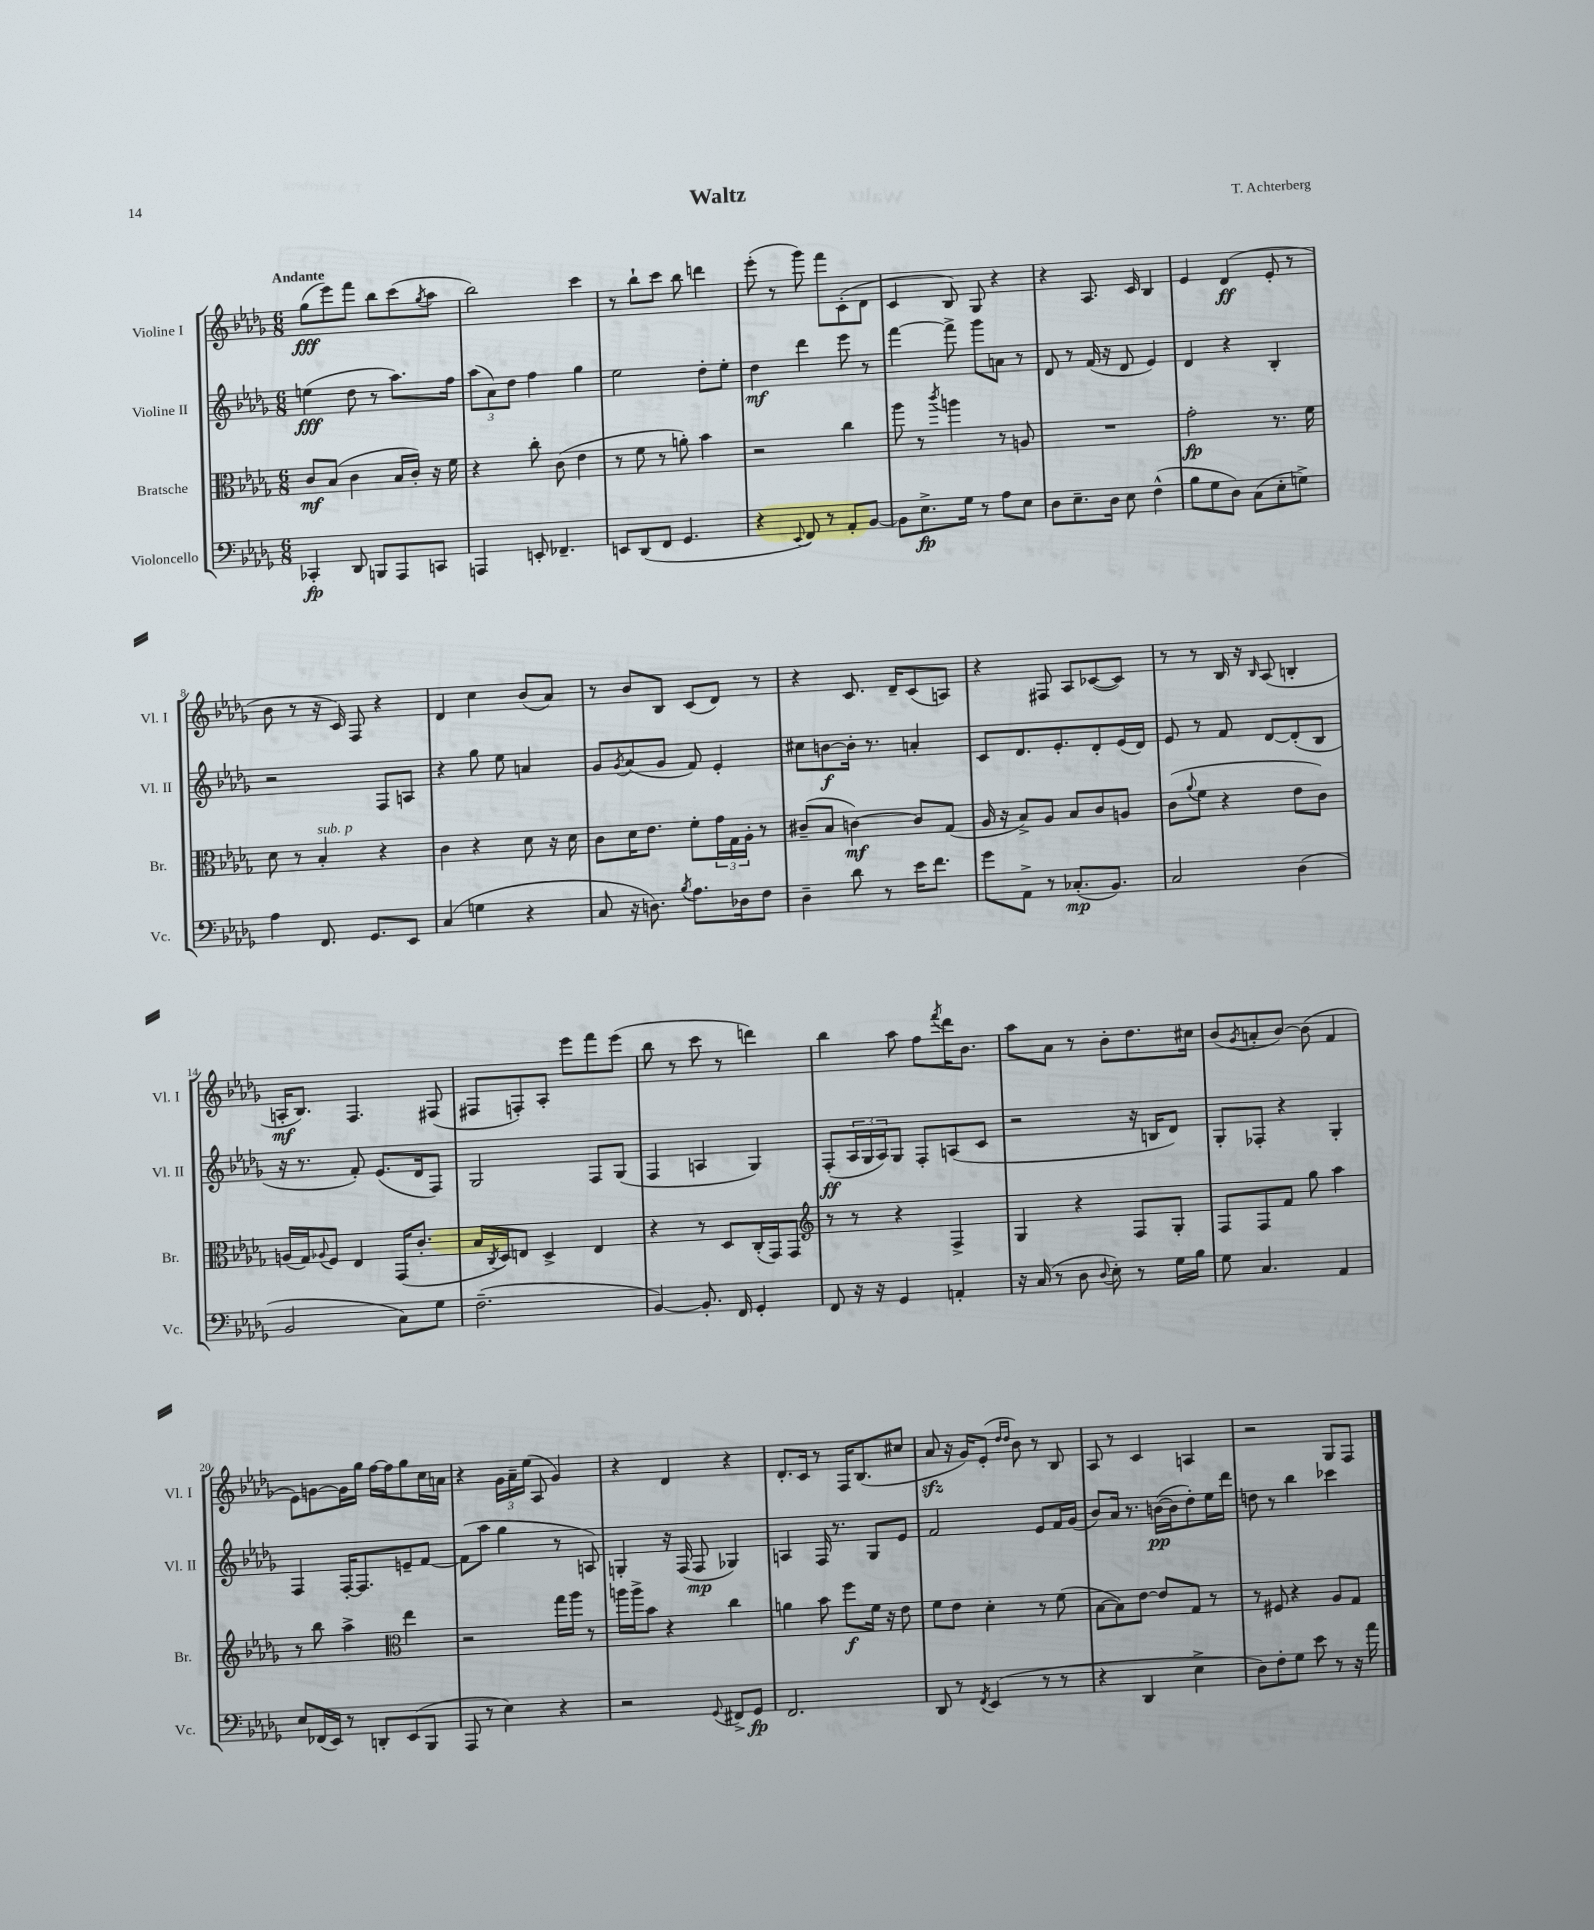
\header { title = "Waltz" composer = "T. Achterberg" }
<<
\new StaffGroup <<
\new Staff = "s0" \with { instrumentName = "Violine I" shortInstrumentName = "Vl. I" } {
    \clef treble \key des \major \numericTimeSignature \time 6/8 \tempo "Andante"
    ges''8\fff( ees'''8) f'''8 bes''8 c'''8( \acciaccatura { ges''8 } aes''8 |
    bes''2) c'''4 |
    r8 bes''8-! c'''8 bes''8 d'''4 |
    ees'''8-.( r8 ges'''8) f'''8 c'8-.( des'8 |
    c'4 bes8) ges8 r4 |
    r4 aes8. c'16 bes4 |
    ees'4 des'4\ff( ees'8-. r8 |
    bes'8 r8 r16 c'16) f8 r4 |
    des'4 c''4 bes'8( aes'8) |
    r8 bes'8 bes8 c'8( des'8) r8 |
    r4 c'8. des'16-- c'8( a8) |
    r4 fis8 aes8 ces'8~( ces'8) |
    r8 r8 bes16 r16 \grace { bes16 } aes8( b4-. |
    a16-.\mf bes8.) f4. fis8( |
    fis8 f8-.) aes8-. ees'''8 f'''8 ees'''8( |
    bes''8 r8 c'''8 r8 d'''4) |
    bes''4 aes''8 f''8 \acciaccatura { f'''8 } des'''16 bes'8. |
    aes''8 aes'8 r8 bes'8-. des''8. cis''16 |
    bes'8( \acciaccatura { ges'8 } a'8-. bes'8~) bes'8( f'4 |
    ees'8) g'8~ g'16 ges''16 f''16~ f''16 ges''8 c''16 a'16 |
    r4 \tuplet 3/2 { ges'16 aes'16-- ees''16( } aes8 ges'4) |
    r4 des'4 r4 |
    des'8.-. c'16 r8 f16 bes8.( cis''8 |
    aes'8\sfz r16 ges'16) ees'8-.( \grace { des''16 des''16 } bes'8) r8 bes8 |
    aes8 r8 c'4 a4 |
    r2 ges8 f8 \bar "|." |
}
\new Staff = "s1" \with { instrumentName = "Violine II" shortInstrumentName = "Vl. II" } {
    \clef treble \key des \major \numericTimeSignature \time 6/8
    e''4\fff( des''8 r8 aes''8.) f''16 |
    \tuplet 3/2 { aes''8( aes'8) des''8 } f''4 ges''4 |
    ees''2 des''8-. ees''8-. |
    des''4\mf des'''4 ees'''8 r8 |
    f'''4~ f'''8-> ges'''8 a'8 r8 |
    des'8 r8 f'16( r16 des'8 ees'4) |
    des'4 r4 bes4-. |
    r2 f8 a8 |
    r4 ges''8 ees''8 a'4 |
    ges'8 \acciaccatura { ges'8 } aes'8( ges'8 f'8) ees'4-. |
    cis''8 b'8~\f b'16-. r8. a'4-. |
    c'8 des'8. ees'8.-. des'8-. ees'16( des'16) |
    ees'8 r8 f'8 des'8~ des'8-.( bes8 |
    r16 r8. f'8-.) ees'8.( des'16 f8) |
    ges2 f8 ges8( |
    f4 a4 ges4) |
    f8-.\ff( \tuplet 3/2 { aes16 ges16 aes16) } ges8 f8-. a8( c'8 |
    r2 r16 b16 des'8) |
    ges8-. fes8-. r4 ges4-. |
    f4 f16~-. f8. e'8-- f'8~ |
    f'8( aes''8 ges''4 r8 a8) |
    g4-. r16 f16( f8\mp ges4) |
    a4 f16 r8. ges8 ees'8 |
    f'2 ees'8 f'16 ges'16( |
    bes'8) aes'16 r8. b'16~\pp( b'16 des''8-.) ees''16 des'''16 |
    d''8 r8 bes''4 ces'''4 \bar "|." |
}
\new Staff = "s2" \with { instrumentName = "Bratsche" shortInstrumentName = "Br." } {
    \clef alto \key des \major \numericTimeSignature \time 6/8
    c'8\mf bes8( c'4 bes16 c'16-.) r16 f'16 |
    r4 c''8-. c'8( ees'4 |
    r8 f'8 r8 a'8-.) bes'4 |
    r2 c''4 |
    aes''8 r8 \acciaccatura { c'''8 } a''4 r8 a8 |
    R2. |
    ges'2-.\fp r8. f'16 |
    des'8 r8 bes4-.^\markup { \italic "sub. p" } r4 |
    c'4 r4 des'8 r16 des'16 |
    c'8 des'16 ees'8. f'8-. \tuplet 3/2 { ges'16 ges16 aes16-. } r8 |
    cis'8--( bes8 c'4~\mf) c'8 ges8( |
    aes16 r16 bes8->) aes8 bes8 c'8 a8 |
    c'8( \appoggiatura { aes'8 } f'8 r4 ees'8 c'8) |
    a16( ges16) \appoggiatura { aes8 } f8 ees4 ges,16( c'8.-. |
    bes16 \acciaccatura { c8 } des16) e8 des4-> e4 |
    r4 r8 des8 c16-.( ges,16) ges,8 |
    \clef treble r8 r8 r4 f4-> |
    ges4 r4 f8 ges8-. |
    f8 f8 f'8 ges''8 aes''4 |
    r8 bes''8 aes''4-> \clef alto ees''4 |
    r2 ges''16 aes''16 r8 |
    a''16 a''16-> bes'8 r4 c''4 |
    a'4 bes'8 f''8\f f'16 r16 ees'8 |
    f'8 ees'8 des'4-. r8 f'8( |
    bes8~ bes8) ees'8~ ees'8 ges8 r8 |
    r8 fis8 r4 aes8 ges8 \bar "|." |
}
\new Staff = "s3" \with { instrumentName = "Violoncello" shortInstrumentName = "Vc." } {
    \clef bass \key des \major \numericTimeSignature \time 6/8
    ces,4-.\fp des,8 b,,8 aes,,8 c,8 |
    a,,4 e,8-. fes,4.-- |
    e,8 des,8( f,8 ges,4. |
    r4 \appoggiatura { ees,8 } f,8) r8 aes,8-. bes,8~ |
    bes,8 ees8.->\fp ges16 r8 aes8 ees8 |
    des8 ees8.-- des16 ees8 f4-^( |
    bes8 ges8 des8) c8( ees8-. g8->) |
    aes4 f,8. ges,8. ees,8 |
    c4( g4 r4 |
    c8 r16 d8.) \acciaccatura { bes8 } aes8. des16 f8 |
    des4-- des'8 r8 ees'16 f'8. |
    ges'8 aes,8-> r8 ces8.-.\mp( bes,8.) |
    c2 des4( |
    bes,2 c8) ges8 |
    f2.--( |
    bes,4~) bes,8.-. f,16 ges,4-. |
    f,8 r16 r16 ges,4 a,4-. |
    r16 c16( r8 des8 \appoggiatura { des8 } ees8-.) r8 ges16 bes16 |
    ges8 c4. aes,4 |
    ees8 fes,16( ees,16) r8 d,8-. ees,8( bes,,8 |
    aes,,8 r8 ees4) r4 |
    r2 \appoggiatura { ges,8 } fis,8-> ges,8\fp |
    f,2. |
    des,8 r8 \acciaccatura { f,8 } ees,4( r8 r8 |
    r4 des,4 ees4-> |
    des8) f8-. ges8 ees'8 r8 r16 aes'16 \bar "|." |
}
>>
>>
